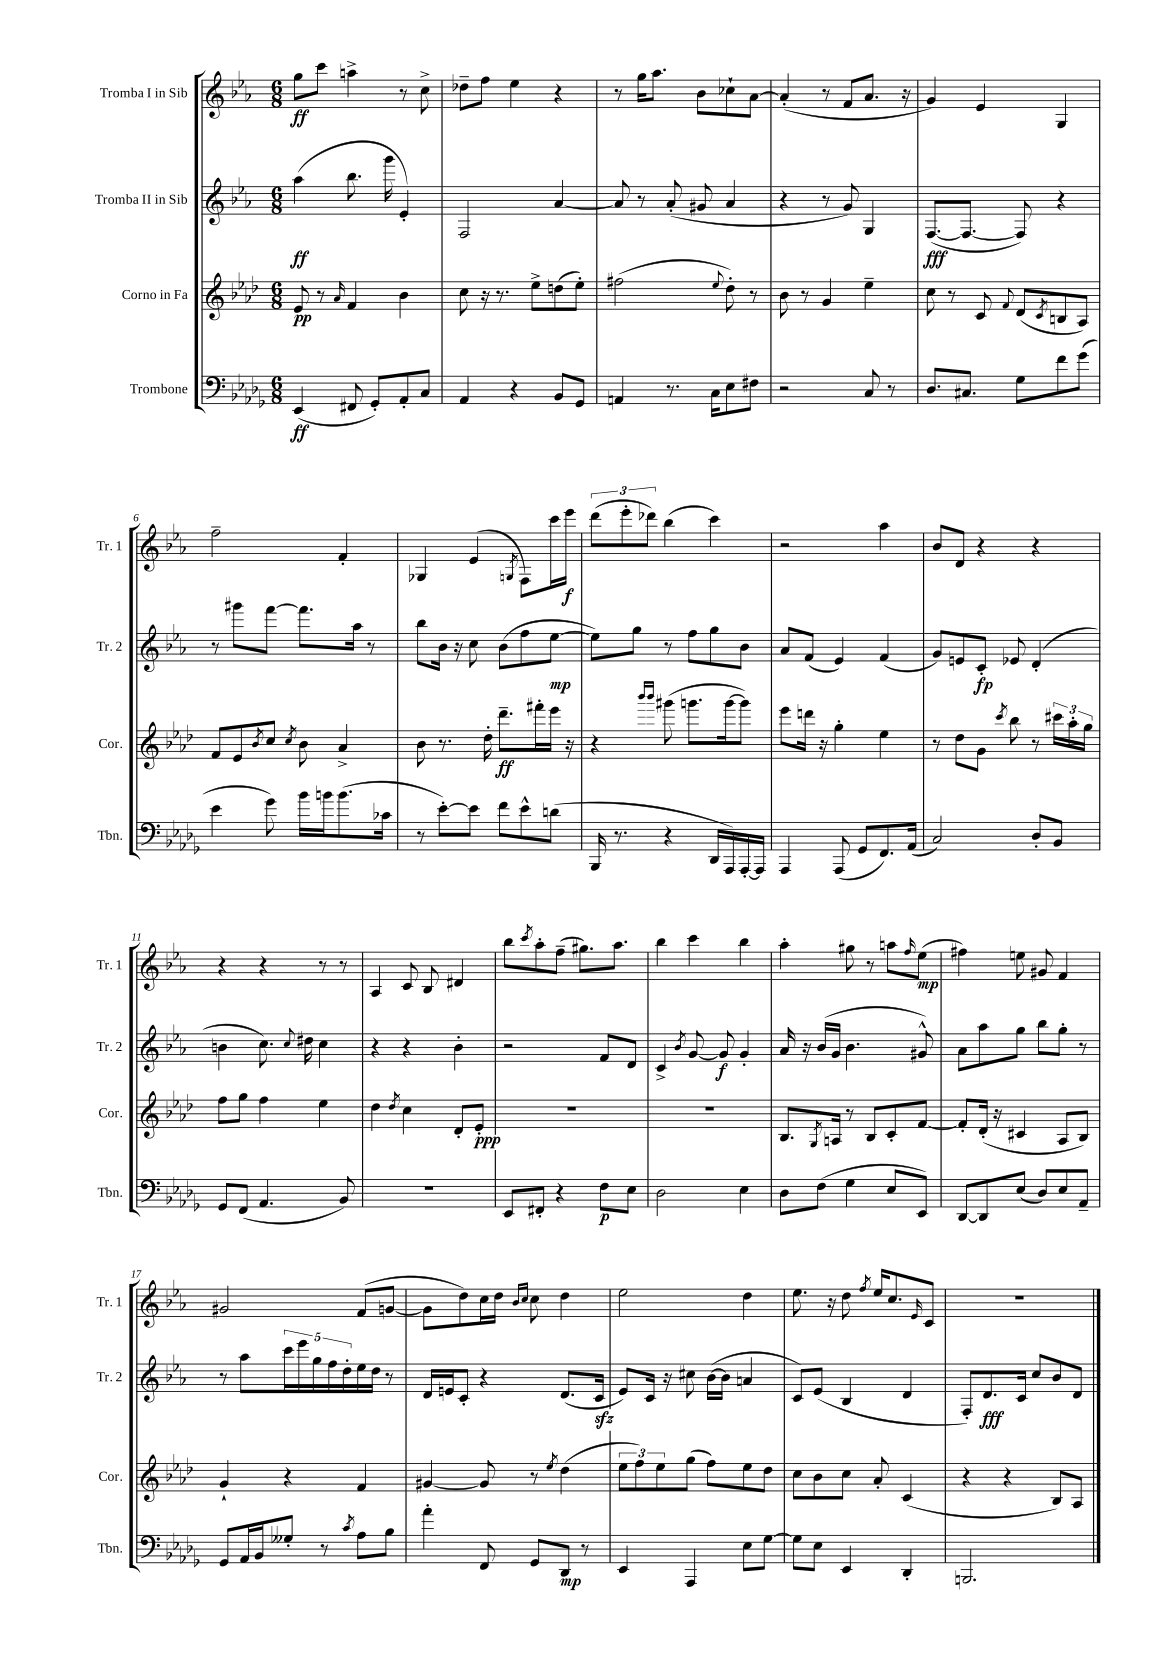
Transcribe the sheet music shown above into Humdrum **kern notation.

**kern	**dynam	**kern	**dynam	**kern	**dynam	**kern	**dynam
*part4	*part4	*part3	*part3	*part2	*part2	*part1	*part1
*staff4	*staff4	*staff3	*staff3	*staff2	*staff2	*staff1	*staff1
*I"Trombone	*	*I"Corno in Fa	*	*I"Tromba II in Sib	*	*I"Tromba I in Sib	*
*I'Tbn.	*	*I'Cor.	*	*I'Tr. 2	*	*I'Tr. 1	*
*clefF4	*	*clefG2	*	*clefG2	*	*clefG2	*
*k[b-e-a-d-g-]	*	*k[b-e-a-d-]	*	*k[b-e-a-]	*	*k[b-e-a-]	*
*M6/8	*	*M6/8	*	*M6/8	*	*M6/8	*
=1	=1	=1	=1	=1	=1	=1	=1
(4EE-/	ff	8e-/	pp	(4aa-\	ff	8gg\L	ff
.	.	8r	.	.	.	8ccc\J	.
.	.	16qqa-/	.	.	.	.	.
8FF#X/	.	4f/	.	8.bb-\	.	4aan^\	.
8GG-'/L)	.	.	.	.	.	.	.
.	.	.	.	16ggg\	.	.	.
8AA-'/	.	4b-\	.	4e-'/)	.	8r	.
8C/J	.	.	.	.	.	8cc^\	.
=2	=2	=2	=2	=2	=2	=2	=2
4AA-/	.	8cc\	.	2F/	.	8dd-X~\L	.
.	.	16r	.	.	.	8ff\J	.
.	.	8.r	.	.	.	.	.
4r	.	.	.	.	.	4ee-\	.
.	.	8ee-^\L	.	.	.	.	.
8BB-/L	.	(8ddn\	.	[4a-/	.	4r	.
8GG-/J	.	8ee-'\J)	.	.	.	.	.
=3	=3	=3	=3	=3	=3	=3	=3
4AAn/	.	(2ff#X\	.	8a-/]	.	8r	.
.	.	.	.	8r	.	16gg\KL	.
.	.	.	.	.	.	8.aa-\J	.
8.r	.	.	.	(8a-'/	.	.	.
.	.	.	.	8g#X/	.	8b-\L	.
16C\KL	.	.	.	.	.	.	.
.	.	8qqee-/	.	.	.	.	.
8E-\	.	8dd-'\)	.	4a-/	.	8cc-X`\	.
8F#X\J	.	8r	.	.	.	[8a-\J	.
=4	=4	=4	=4	=4	=4	=4	=4
2r	.	8b-\	.	4r	.	(4a-'/]	.
.	.	8r	.	.	.	.	.
.	.	4g/	.	8r	.	8r	.
.	.	.	.	8g/)	.	8f/L	.
8C/	.	4ee-~\	.	4G/	.	8.a-/J	.
8r	.	.	.	.	.	.	.
.	.	.	.	.	.	16r	.
=5	=5	=5	=5	=5	=5	=5	=5
8.D-/L	.	8cc\	.	([8.F/L	fff	4g/)	.
.	.	8r	.	.	.	.	.
8.C#X/J	.	.	.	8.F/J_	.	.	.
.	.	8c/	.	.	.	4e-/	.
.	.	8qqf/	.	.	.	.	.
8G-\L	.	(8d-/L	.	8F/])	.	.	.
.	.	8qc/	.	.	.	.	.
8f\	.	8Bn/	.	4r	.	4G/	.
(8g-\J	.	8A-/J)	.	.	.	.	.
!!LO:LB:g=z
=6	=6	=6	=6	=6	=6	=6	=6
4e-\	.	8f/L	.	8r	.	2ff~\	.
.	.	8e-/	.	8ggg#X\L	.	.	.
.	.	8qb-/	.	.	.	.	.
8g-\)	.	8cc/J	.	[8fff\J	.	.	.
.	.	8qcc/	.	.	.	.	.
16b-\LL	.	8b-\	.	8.fff\L]	.	.	.
16bn\J	.	.	.	.	.	.	.
(8.b\	.	4a-^/	.	.	.	4f'/	.
.	.	.	.	16aa-\Jk	.	.	.
.	.	.	.	8r	.	.	.
16c-X\Jk	.	.	.	.	.	.	.
=7	=7	=7	=7	=7	=7	=7	=7
8r	.	8b-\	.	8bb-\L	.	4G-X/	.
[8e-'\L)	.	8.r	.	16b-\Jk	.	.	.
.	.	.	.	16r	.	.	.
8e-\J]	.	.	.	8cc\	.	(4e-/	.
.	.	16dd-'\	.	.	.	.	.
8f\L	.	8.ddd-~\L	ff	(8b-\L	.	.	.
.	.	.	.	.	.	8qGn/	.
8e-^^\	.	.	.	8ff\	.	8F\L)	.
.	.	16fff#X'\L	.	.	.	.	.
(8dn\J	.	16eee-\JJ	.	[8ee-\J	mp	16ccc\L	.
.	.	16r	.	.	.	16eee-\JJ	f
=8	=8	=8	=8	=8	=8	=8	=8
16BBB-/	.	4r	.	8ee-\L])	.	(12ddd\L	.
8.r	.	.	.	.	.	.	.
.	.	.	.	.	.	12eee-'\	.
.	.	.	.	8gg\J	.	.	.
.	.	.	.	.	.	12ddd-X\J)	.
.	.	16qqbbb-/LL	.	.	.	.	.
.	.	16qqbbb-/JJ	.	.	.	.	.
4r	.	(8ggg#X\	.	8r	.	(4bb-\	.
.	.	8.gggn\L	.	8ff\L	.	.	.
16DD-/LL	.	.	.	8gg\	.	4ccc\)	.
16AAA-/)	.	[16ggg\k	.	.	.	.	.
[16AAA-'/	.	8ggg\J])	.	8b-\J	.	.	.
16AAA-/JJ]	.	.	.	.	.	.	.
=9	=9	=9	=9	=9	=9	=9	=9
4AAA-/	.	8eee-\L	.	8a-/L	.	2r	.
.	.	16dddn\Jk	.	(8f/J	.	.	.
.	.	16r	.	.	.	.	.
(8AAA-/	.	4gg'\	.	4e-/)	.	.	.
8GG-/L	.	.	.	.	.	.	.
8.FF/)	.	4ee-\	.	(4f/	.	4aa-\	.
(16AA-/Jk	.	.	.	.	.	.	.
=10	=10	=10	=10	=10	=10	=10	=10
2C/)	.	8r	.	8g/L)	.	8b-/L	.
.	.	8dd-\L	.	8en/	.	8d/J	.
.	.	8g\J	.	8c'/J	fp	4r	.
.	.	8qccc/	.	.	.	.	.
.	.	8bb-\	.	8e-X/	.	.	.
8D-'/L	.	8r	.	(4d'/	.	4r	.
8BB-/J	.	24ccc#X\LL	.	.	.	.	.
.	.	24aa-'\	.	.	.	.	.
.	.	24gg\JJ	.	.	.	.	.
!!LO:LB:g=z
=11	=11	=11	=11	=11	=11	=11	=11
8GG-/L	.	8ff\L	.	4bn\	.	4r	.
(8FF/J	.	8gg\J	.	.	.	.	.
4.AA-/	.	4ff\	.	8.cc\)	.	4r	.
.	.	.	.	8qqcc/	.	.	.
.	.	.	.	16dd#X\	.	.	.
.	.	4ee-\	.	4cc\	.	8r	.
8BB-/)	.	.	.	.	.	8r	.
=12	=12	=12	=12	=12	=12	=12	=12
2.r	.	4dd-\	.	4r	.	4A-/	.
.	.	8qdd-/	.	.	.	.	.
.	.	4cc\	.	4r	.	8c/	.
.	.	.	.	.	.	8B-/	.
.	.	8d-'/L	.	4b-'\	.	4d#X/	.
.	.	8e-'/J	ppp	.	.	.	.
=13	=13	=13	=13	=13	=13	=13	=13
8EE-/L	.	2.r	.	2r	.	8bb-\L	.
.	.	.	.	.	.	8qccc/	.
8FF#X'/J	.	.	.	.	.	8aa-'\	.
4r	.	.	.	.	.	(8ff~\J	.
.	.	.	.	.	.	8.gg#X\L)	.
8F\L	p	.	.	8f/L	.	.	.
.	.	.	.	.	.	8.aa-\J	.
8E-\J	.	.	.	8d/J	.	.	.
=14	=14	=14	=14	=14	=14	=14	=14
2D-\	.	2.r	.	4c^/	.	4bb-\	.
.	.	.	.	8qb-/	.	.	.
.	.	.	.	[8g/	.	4ccc\	.
.	.	.	.	8g/]	f	.	.
4E-\	.	.	.	4g'/	.	4bb-\	.
=15	=15	=15	=15	=15	=15	=15	=15
8D-\L	.	8.B-/L	.	16a-/	.	4aa-'\	.
.	.	.	.	16r	.	.	.
(8F\J	.	.	.	(16b-/LL	.	.	.
.	.	8qG/	.	.	.	.	.
.	.	16An/Jk	.	16g/JJ	.	.	.
4G-\	.	8r	.	4.b-\	.	8gg#X\	.
.	.	8B-/L	.	.	.	8r	.
8E-/L	.	8c'/	.	.	.	8aan\L	.
.	.	.	.	.	.	16qqff/	.
8EE-/J)	.	[8f/J	.	8g#X^^/)	.	(8ee-\J	mp
=16	=16	=16	=16	=16	=16	=16	=16
[8DD-/L	.	8f'/L]	.	8a-\L	.	4ff#X\)	.
8DD-/]	.	(16d-'/Jk	.	8aa-\	.	.	.
.	.	16r	.	.	.	.	.
(8E-/J	.	4c#X/	.	8gg\J	.	8een\	.
8D-/L)	.	.	.	8bb-\L	.	8g#X/	.
8E-/	.	8A-/L	.	8gg'\J	.	4f/	.
8AA-~/J	.	8B-/J)	.	8r	.	.	.
!!LO:LB:g=z
=17	=17	=17	=17	=17	=17	=17	=17
8GG-/L	.	4g`/	.	8r	.	2g#X/	.
16AA-/L	.	.	.	8aa-\L	.	.	.
16BB-/J	.	.	.	.	.	.	.
8G--X'/J	.	4r	.	20ccc\L	.	.	.
.	.	.	.	20eee-\	.	.	.
.	.	.	.	20gg\	.	.	.
8r	.	.	.	.	.	.	.
.	.	.	.	20ff\	.	.	.
.	.	.	.	20dd'\	.	.	.
8qc/	.	.	.	.	.	.	.
8A-\L	.	4f/	.	16ee-\	.	(8f/L	.
.	.	.	.	16dd\JJ	.	.	.
8B-\J	.	.	.	8r	.	[8gn/J	.
=18	=18	=18	=18	=18	=18	=18	=18
4a-'\	.	[4g#X/	.	16d/LL	.	8g\L]	.
.	.	.	.	16en/J	.	.	.
.	.	.	.	8c'/J	.	8dd\)	.
8FF/	.	8g#/]	.	4r	.	16cc\L	.
.	.	.	.	.	.	16dd\JJ	.
.	.	.	.	.	.	16qqb-/LL	.
.	.	.	.	.	.	16qqcc/JJ	.
8GG-/L	.	8r	.	.	.	8cc\	.
.	.	8qee-/	.	.	.	.	.
8DD-/J	mp	(4dd-\	.	(8.d/L	.	4dd\	.
8r	.	.	.	.	.	.	.
.	.	.	.	16czz/Jk	.	.	.
=19	=19	=19	=19	=19	=19	=19	=19
4EE-/	.	12ee-\L	.	8e-/L)	.	2ee-\	.
.	.	12ff\)	.	.	.	.	.
.	.	.	.	16c/Jk	.	.	.
.	.	12ee-\	.	.	.	.	.
.	.	.	.	16r	.	.	.
4AAA-/	.	(8gg\J	.	8cc#X\	.	.	.
.	.	8ff\L)	.	([16b-\LL	.	.	.
.	.	.	.	16b-\JJ]	.	.	.
8E-\L	.	8ee-\	.	4an/	.	4dd\	.
[8G-\J	.	8dd-\J	.	.	.	.	.
=20	=20	=20	=20	=20	=20	=20	=20
8G-\L]	.	8cc\L	.	8c/L)	.	8.ee-\	.
8E-\J	.	8b-\	.	(8e-/J	.	.	.
.	.	.	.	.	.	16r	.
4EE-/	.	8cc\J	.	4B-/	.	8dd\	.
.	.	.	.	.	.	8qff/	.
.	.	8a-'/	.	.	.	16ee-/KL	.
.	.	.	.	.	.	8.cc/	.
4DD-'/	.	(4c/	.	4d/	.	.	.
.	.	.	.	.	.	16qqe-/	.
.	.	.	.	.	.	8c/J	.
=21	=21	=21	=21	=21	=21	=21	=21
2.BBBn/	.	4r	.	8F'/L)	.	2.r	.
.	.	.	.	8.d/	fff	.	.
.	.	4r	.	.	.	.	.
.	.	.	.	16c/Jk	.	.	.
.	.	.	.	8cc/L	.	.	.
.	.	8B-/L)	.	8b-/	.	.	.
.	.	8A-/J	.	8d/J	.	.	.
==	==	==	==	==	==	==	==
*-	*-	*-	*-	*-	*-	*-	*-
